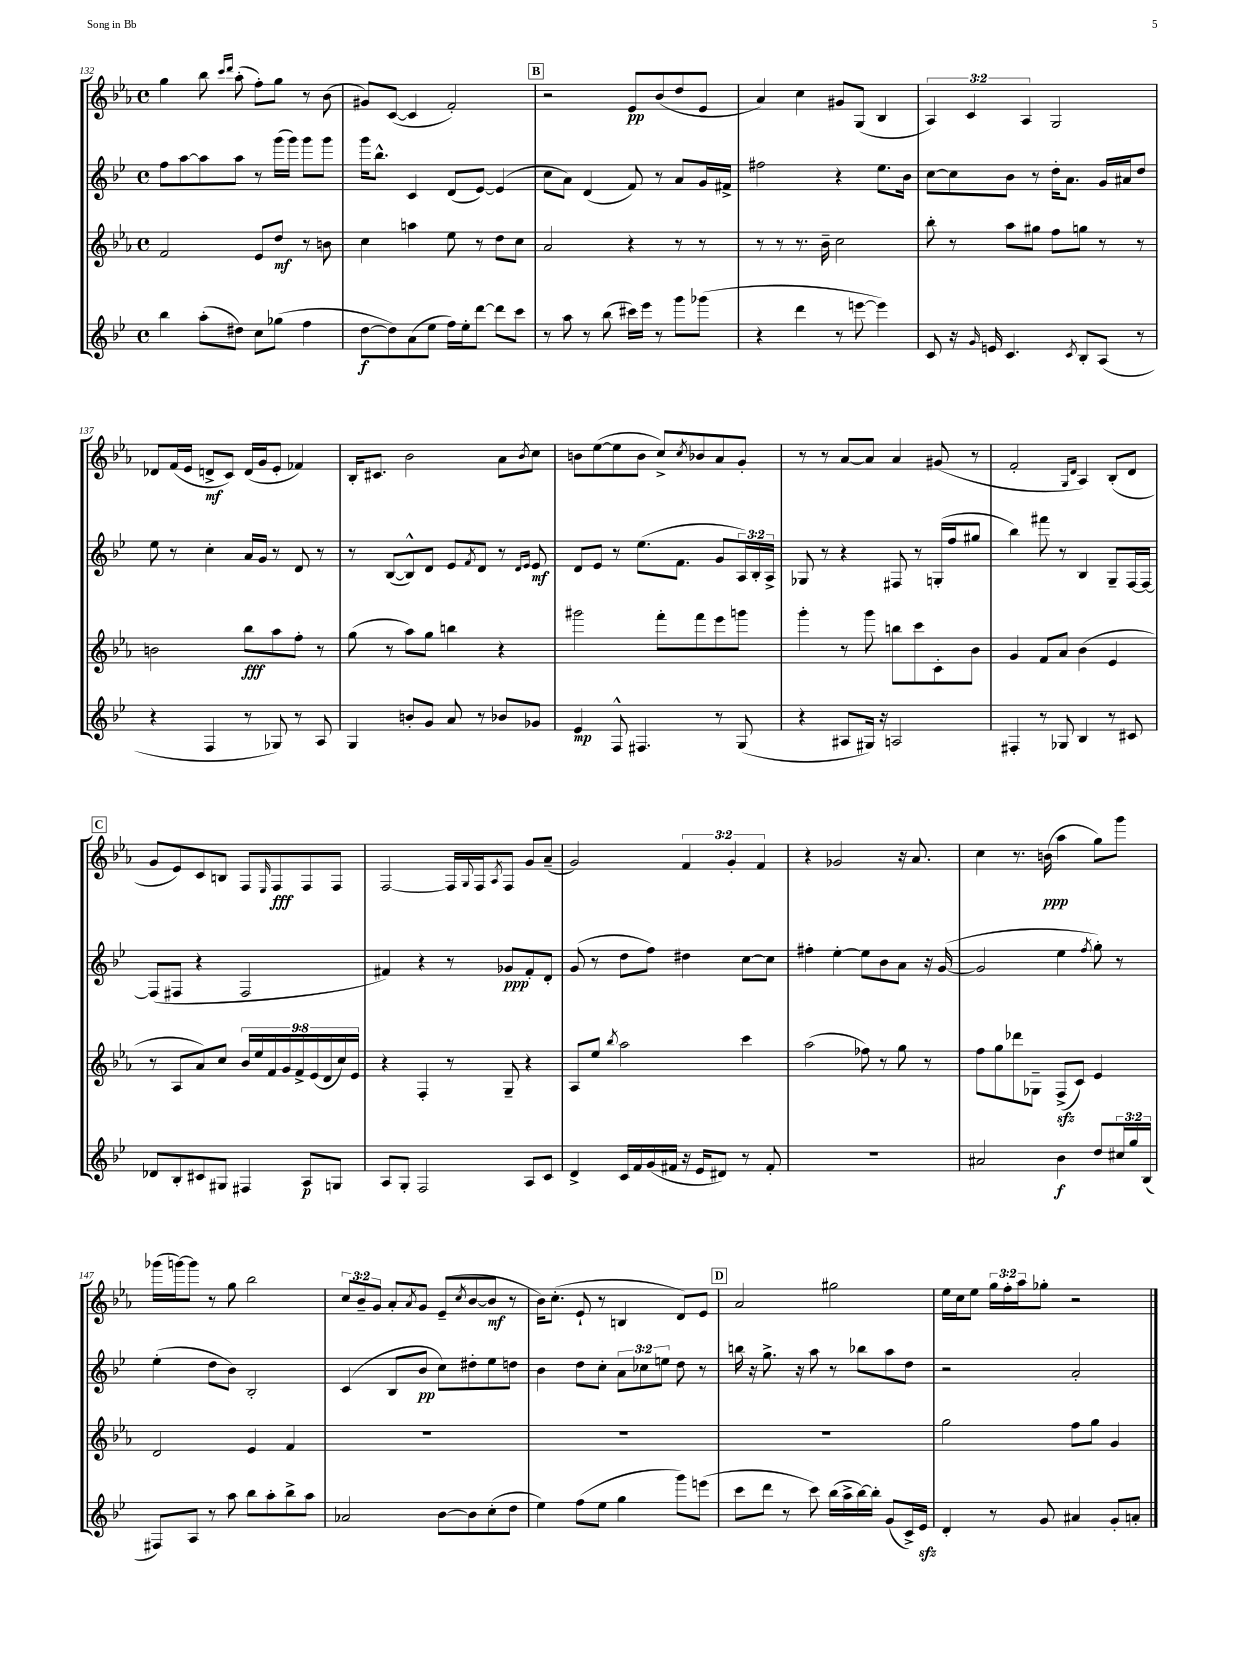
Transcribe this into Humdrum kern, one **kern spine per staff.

**kern	**dynam	**kern	**dynam	**kern	**dynam	**kern	**dynam
*part4	*part4	*part3	*part3	*part2	*part2	*part1	*part1
*staff4	*staff4	*staff3	*staff3	*staff2	*staff2	*staff1	*staff1
*clefG2	*	*clefG2	*	*clefG2	*	*clefG2	*
*k[b-e-]	*	*k[b-e-a-]	*	*k[b-e-]	*	*k[b-e-a-]	*
*M4/4	*	*M4/4	*	*M4/4	*	*M4/4	*
*met(c)	*	*met(c)	*	*met(c)	*	*met(c)	*
=132	=132	=132	=132	=132	=132	=132	=132
4bb-\	.	2f/	.	8ff\L	.	4gg\	.
.	.	.	.	[8aa\	.	.	.
(8aa'\L	.	.	.	8aa\]	.	8bb-\	.
.	.	.	.	.	.	16qqccc/LL	.
.	.	.	.	.	.	16qqddd/JJ	.
8dd#X\J)	.	.	.	8aa\J	.	(8aa-'\	.
8cc\L	.	8e-/L	.	8r	.	8ff'\L)	.
(8gg-X\J	.	8dd/J	mf	(16ggg\LL	.	8gg\J	.
.	.	.	.	16ggg\JJ)	.	.	.
4ff\	.	8r	.	8ggg\L	.	8r	.
.	.	8bn\	.	8ggg\J	.	(8b-\	.
=133	=133	=133	=133	=133	=133	=133	=133
[8dd\L	f	4cc\	.	16ggg\KL	.	8g#X/L)	.
.	.	.	.	8.bb-^^\J	.	.	.
8dd\])	.	.	.	.	.	([8c/J	.
(8a\	.	4aan\	.	4c/	.	4c/]	.
8ee-\J	.	.	.	.	.	.	.
16ff\LL)	.	8ee-\	.	(8d/L	.	2f'/)	.
16ee-'\J	.	.	.	.	.	.	.
[8ddd\J	.	8r	.	[8e-/J)	.	.	.
8ddd\L]	.	8dd\L	.	(4e-/]	.	.	.
8ccc\J	.	8cc\J	.	.	.	.	.
!!LO:REH:place=s1:t=B
=134	=134	=134	=134	=134	=134	=134	=134
8r	.	2a-/	.	8cc\L	.	2r	.
8aa\	.	.	.	8a\J)	.	.	.
8r	.	.	.	(4d/	.	.	.
(8bb-\	.	.	.	.	.	.	.
16ccc#X\LL)	.	4r	.	8f/)	.	8e-/L	pp
16eee-\JJ	.	.	.	.	.	.	.
8r	.	.	.	8r	.	(8b-/	.
8ggg\L	.	8r	.	8a/L	.	8dd/	.
(8ggg-X\J	.	8r	.	16g/L	.	8e-/J	.
.	.	.	.	16f#X^/JJ	.	.	.
=135	=135	=135	=135	=135	=135	=135	=135
4r	.	8r	.	2ff#X\	.	4a-/)	.
.	.	8r	.	.	.	.	.
4ddd\	.	8.r	.	.	.	4cc\	.
.	.	16b-~\	.	.	.	.	.
8r	.	2cc\	.	4r	.	8g#X/L	.
[8eeen\	.	.	.	.	.	(8G/J	.
4eee\])	.	.	.	8.ee-\L	.	4B-/	.
.	.	.	.	16b-\Jk	.	.	.
=136	=136	=136	=136	=136	=136	=136	=136
8c/	.	8bb-'\	.	[8cc\L	.	6A-/)	.
16r	.	8r	.	8cc\]	.	.	.
.	.	.	.	.	.	6c/	.
16qqg/	.	.	.	.	.	.	.
16en/	.	.	.	.	.	.	.
4.c/	.	8aa-\L	.	8b-\J	.	.	.
.	.	.	.	.	.	6A-/	.
.	.	8gg#X\J	.	8r	.	.	.
.	.	8ff\L	.	16dd'\KL	.	2G/	.
.	.	.	.	8.a\J	.	.	.
8qc/	.	.	.	.	.	.	.
8B-'/L	.	8ggn\J	.	.	.	.	.
(8A/J	.	8r	.	16g/LL	.	.	.
.	.	.	.	16a#X/J	.	.	.
8r	.	8r	.	8dd/J	.	.	.
!!LO:LB:g=z
=137	=137	=137	=137	=137	=137	=137	=137
4r	.	2bn\	.	8ee-\	.	8d-X/L	.
.	.	.	.	8r	.	(16f/L	.
.	.	.	.	.	.	16e-/JJ	.
4F/	.	.	.	4cc'\	.	8dn^/L	mf
.	.	.	.	.	.	8c/J)	.
8r	.	8bb-\L	fff	16a/LL	.	(16d/LL	.
.	.	.	.	16g/JJ	.	16g/J	.
8G-X/)	.	8aa-\	.	8r	.	8e-'/J	.
8r	.	8ff'\J	.	8d/	.	4f-X/)	.
8A/	.	8r	.	8r	.	.	.
=138	=138	=138	=138	=138	=138	=138	=138
4G/	.	(8gg\	.	8r	.	16B-'/KL	.
.	.	.	.	.	.	8.c#X/J	.
.	.	8r	.	([8B-/L	.	.	.
8bn'/L	.	8aa-\L)	.	8B-^^/])	.	2b-\	.
8g/J	.	8gg\J	.	8d/J	.	.	.
8a/	.	4bbn\	.	8e-/L	.	.	.
.	.	.	.	8qf/	.	.	.
8r	.	.	.	8d/J	.	.	.
8b-X/L	.	4r	.	8r	.	8a-\L	.
.	.	.	.	16qqd/LL	.	.	.
.	.	.	.	16qqe-/JJ	.	8qb-/	.
8g-X/J	.	.	.	8e-/	mf	8cc\J	.
=139	=139	=139	=139	=139	=139	=139	=139
4e-/	mp	2ggg#X\	.	8d/L	.	8bn\L	.
.	.	.	.	8e-/J	.	([8ee-\	.
8F^^/	.	.	.	8r	.	8ee-\]	.
4.F#X/	.	.	.	(8.ee-\L	.	8b\J	.
.	.	8fff'\L	.	.	.	8cc^/L)	.
.	.	.	.	8.f\J	.	.	.
.	.	.	.	.	.	8qcc/	.
.	.	8fff\	.	.	.	8b-X/	.
8r	.	8eee-\	.	8g/L	.	8a-/	.
(8G/	.	8gggn\J	.	24A/L)	.	8g'/J	.
.	.	.	.	24B-'/	.	.	.
.	.	.	.	24A^/JJ	.	.	.
=140	=140	=140	=140	=140	=140	=140	=140
4r	.	4ggg'\	.	8G-X/	.	8r	.
.	.	.	.	8r	.	8r	.
8A#X/L	.	8r	.	4r	.	[8a-/L	.
16G#X/Jk)	.	8ggg\	.	.	.	8a-/J]	.
16r	.	.	.	.	.	.	.
2An/	.	8bbn\L	.	8F#X/	.	4a-/	.
.	.	8ccc\	.	8r	.	.	.
.	.	8c'\	.	(16Gn'/LL	.	(8g#X/	.
.	.	.	.	16ff/J	.	.	.
.	.	8b-\J	.	8gg#X/J	.	8r	.
=141	=141	=141	=141	=141	=141	=141	=141
4F#X'/	.	4g/	.	4bb-\)	.	2f'/	.
8r	.	8f/L	.	8fff#X\	.	.	.
8G-X/	.	8a-/J	.	8r	.	.	.
.	.	.	.	.	.	16qqG/LL	.
.	.	.	.	.	.	16qqd/JJ	.
4B-/	.	(4b-\	.	4B-/	.	4A-/)	.
8r	.	4e-/	.	8G~/L	.	(8B-'/L	.
8c#X/	.	.	.	[16F/L	.	8d/J	.
.	.	.	.	16F/JJ_	.	.	.
!!LO:LB:g=z
!!LO:REH:place=s1:t=C
=142	=142	=142	=142	=142	=142	=142	=142
8d-X/L	.	8r	.	(8F/L]	.	8g/L	.
8B-'/	.	8A-/L	.	8F#X/J	.	8e-/)	.
8c#X/	.	8a-/)	.	4r	.	8c/	.
8G#X/J	.	8cc/J	.	.	.	8Bn/J	.
4F#X/	.	18b-/LL	.	2F#/	.	8F/L	.
.	.	18ee-/	.	.	.	.	.
.	.	18f/	.	.	.	.	.
.	.	.	.	.	.	16qqE-/	.
.	.	.	.	.	.	8F/	fff
.	.	18g/	.	.	.	.	.
.	.	18f^/	.	.	.	.	.
8A/L	p	.	.	.	.	8F/	.
.	.	(18e-/	.	.	.	.	.
.	.	18d/	.	.	.	.	.
8Gn/J	.	.	.	.	.	8F/J	.
.	.	18cc/)	.	.	.	.	.
.	.	18e-/JJ	.	.	.	.	.
=143	=143	=143	=143	=143	=143	=143	=143
8A/L	.	4r	.	4f#X/)	.	[2F/	.
8G'/J	.	.	.	.	.	.	.
2F/	.	4F'/	.	4r	.	.	.
.	.	8r	.	8r	.	16F/LL]	.
.	.	.	.	.	.	8qqG/	.
.	.	.	.	.	.	16F/J	.
.	.	.	.	.	.	8qA-/	.
.	.	8G~/	.	8g-X/L	ppp	8F/J	.
8A/L	.	4r	.	8f#'/	.	8g/L	.
8c/J	.	.	.	8d'/J	.	(8a-~/J	.
=144	=144	=144	=144	=144	=144	=144	=144
4d^/	.	8A-/L	.	(8g/	.	2g/)	.
.	.	8ee-/J	.	8r	.	.	.
.	.	8qbb-/	.	.	.	.	.
16c/LL	.	2aa-\	.	8dd\L	.	.	.
16f/	.	.	.	.	.	.	.
(16g/	.	.	.	8ff\J)	.	.	.
16f#X/JJ	.	.	.	.	.	.	.
16r	.	.	.	4dd#X\	.	6f/	.
16e-/KL	.	.	.	.	.	.	.
8d#X/J)	.	.	.	.	.	.	.
.	.	.	.	.	.	6g'/	.
8r	.	4ccc\	.	[8cc\L	.	.	.
.	.	.	.	.	.	6f/	.
8f#'/	.	.	.	8cc\J]	.	.	.
=145	=145	=145	=145	=145	=145	=145	=145
1r	.	(2aa-\	.	4ff#X'\	.	4r	.
.	.	.	.	[4ee-'\	.	2g-X/	.
.	.	8ff-X\)	.	8ee-\L]	.	.	.
.	.	8r	.	8b-\	.	.	.
.	.	8gg\	.	8a\J	.	16r	.
.	.	.	.	.	.	8.a-/	.
.	.	8r	.	16r	.	.	.
.	.	.	.	([16g/	.	.	.
=146	=146	=146	=146	=146	=146	=146	=146
2a#X/	.	8ff\L	.	2g/]	.	4cc\	.
.	.	8gg\	.	.	.	.	.
.	.	8ddd-X\	.	.	.	8.r	.
.	.	8G-X~\J	.	.	.	.	.
.	.	.	.	.	.	(16bn\	ppp
4b-\	f	(8Fzz^/L	.	4ee-\	.	4aa-\	.
.	.	8c/J)	.	.	.	.	.
.	.	.	.	8qff/	.	.	.
8dd/L	.	4e-/	.	8gg'\)	.	8gg\L)	.
24cc#X/L	.	.	.	8r	.	8ggg\J	.
24gg/	.	.	.	.	.	.	.
(24B-/JJ	.	.	.	.	.	.	.
!!LO:LB:g=z
=147	=147	=147	=147	=147	=147	=147	=147
8F#X/L)	.	2d/	.	(4ee-'\	.	(16ggg-X\LL	.
.	.	.	.	.	.	[16gggn\J)	.
8A/J	.	.	.	.	.	8ggg\J]	.
8r	.	.	.	8dd\L	.	8r	.
8aa\	.	.	.	8b-\J)	.	8gg\	.
8bb-\L	.	4e-/	.	2B-'/	.	2bb-\	.
8aa'\	.	.	.	.	.	.	.
8bb-^\	.	4f/	.	.	.	.	.
8aa\J	.	.	.	.	.	.	.
=148	=148	=148	=148	=148	=148	=148	=148
2a-X/	.	1r	.	(4c/	.	12cc/L	.
.	.	.	.	.	.	12b-~/	.
.	.	.	.	.	.	12g/J	.
.	.	.	.	8B-/L	.	8a-'/L	.
.	.	.	.	.	.	8qa-/	.
.	.	.	.	8b-/J	pp	8g/J	.
[8b-\L	.	.	.	8cc\L)	.	(8e-~/L	.
.	.	.	.	.	.	8qcc/	.
8b-\]	.	.	.	8dd#X'\	.	[8b-/	.
(8cc'\	.	.	.	8ee-\	.	8b-/J]	mf
8dd\J	.	.	.	8ddn\J	.	8r	.
=149	=149	=149	=149	=149	=149	=149	=149
4ee-\)	.	1r	.	4b-\	.	16b-\KL)	.
.	.	.	.	.	.	(8.cc'\J	.
(8ff\L	.	.	.	8dd\L	.	8e-`/	.
8ee-\J	.	.	.	8cc'\J	.	8r	.
4gg\	.	.	.	12a\L	.	4Bn/	.
.	.	.	.	12cc-X\	.	.	.
.	.	.	.	12een\J	.	.	.
8ggg\L)	.	.	.	8dd\	.	8d/L)	.
(8eeen\J	.	.	.	8r	.	8e-/J	.
!!LO:REH:place=s1:t=D
=150	=150	=150	=150	=150	=150	=150	=150
8ccc\L	.	1r	.	16bbn\	.	2a-/	.
.	.	.	.	16r	.	.	.
8ddd\J	.	.	.	8.gg^\	.	.	.
8r	.	.	.	.	.	.	.
.	.	.	.	16r	.	.	.
8ccc\)	.	.	.	8aa\	.	.	.
(16bb-\LL	.	.	.	8r	.	2gg#X\	.
16aa^\	.	.	.	.	.	.	.
[16bb-\)	.	.	.	8bb-X\L	.	.	.
16bb-'\JJ]	.	.	.	.	.	.	.
(8g/L	.	.	.	8aa\	.	.	.
16c^/L)	.	.	.	8dd\J	.	.	.
16e-zz/JJ	.	.	.	.	.	.	.
=151	=151	=151	=151	=151	=151	=151	=151
4d'/	.	2gg\	.	2r	.	16ee-\LL	.
.	.	.	.	.	.	16cc\J	.
.	.	.	.	.	.	8ee-\J	.
8r	.	.	.	.	.	24gg\LL	.
.	.	.	.	.	.	24ff'\	.
.	.	.	.	.	.	24aa-\J	.
8g/	.	.	.	.	.	8gg-X'\J	.
4a#X/	.	8ff\L	.	2a'/	.	2r	.
.	.	8gg\J	.	.	.	.	.
8g'/L	.	4g/	.	.	.	.	.
8an'/J	.	.	.	.	.	.	.
==	==	==	==	==	==	==	==
*-	*-	*-	*-	*-	*-	*-	*-
